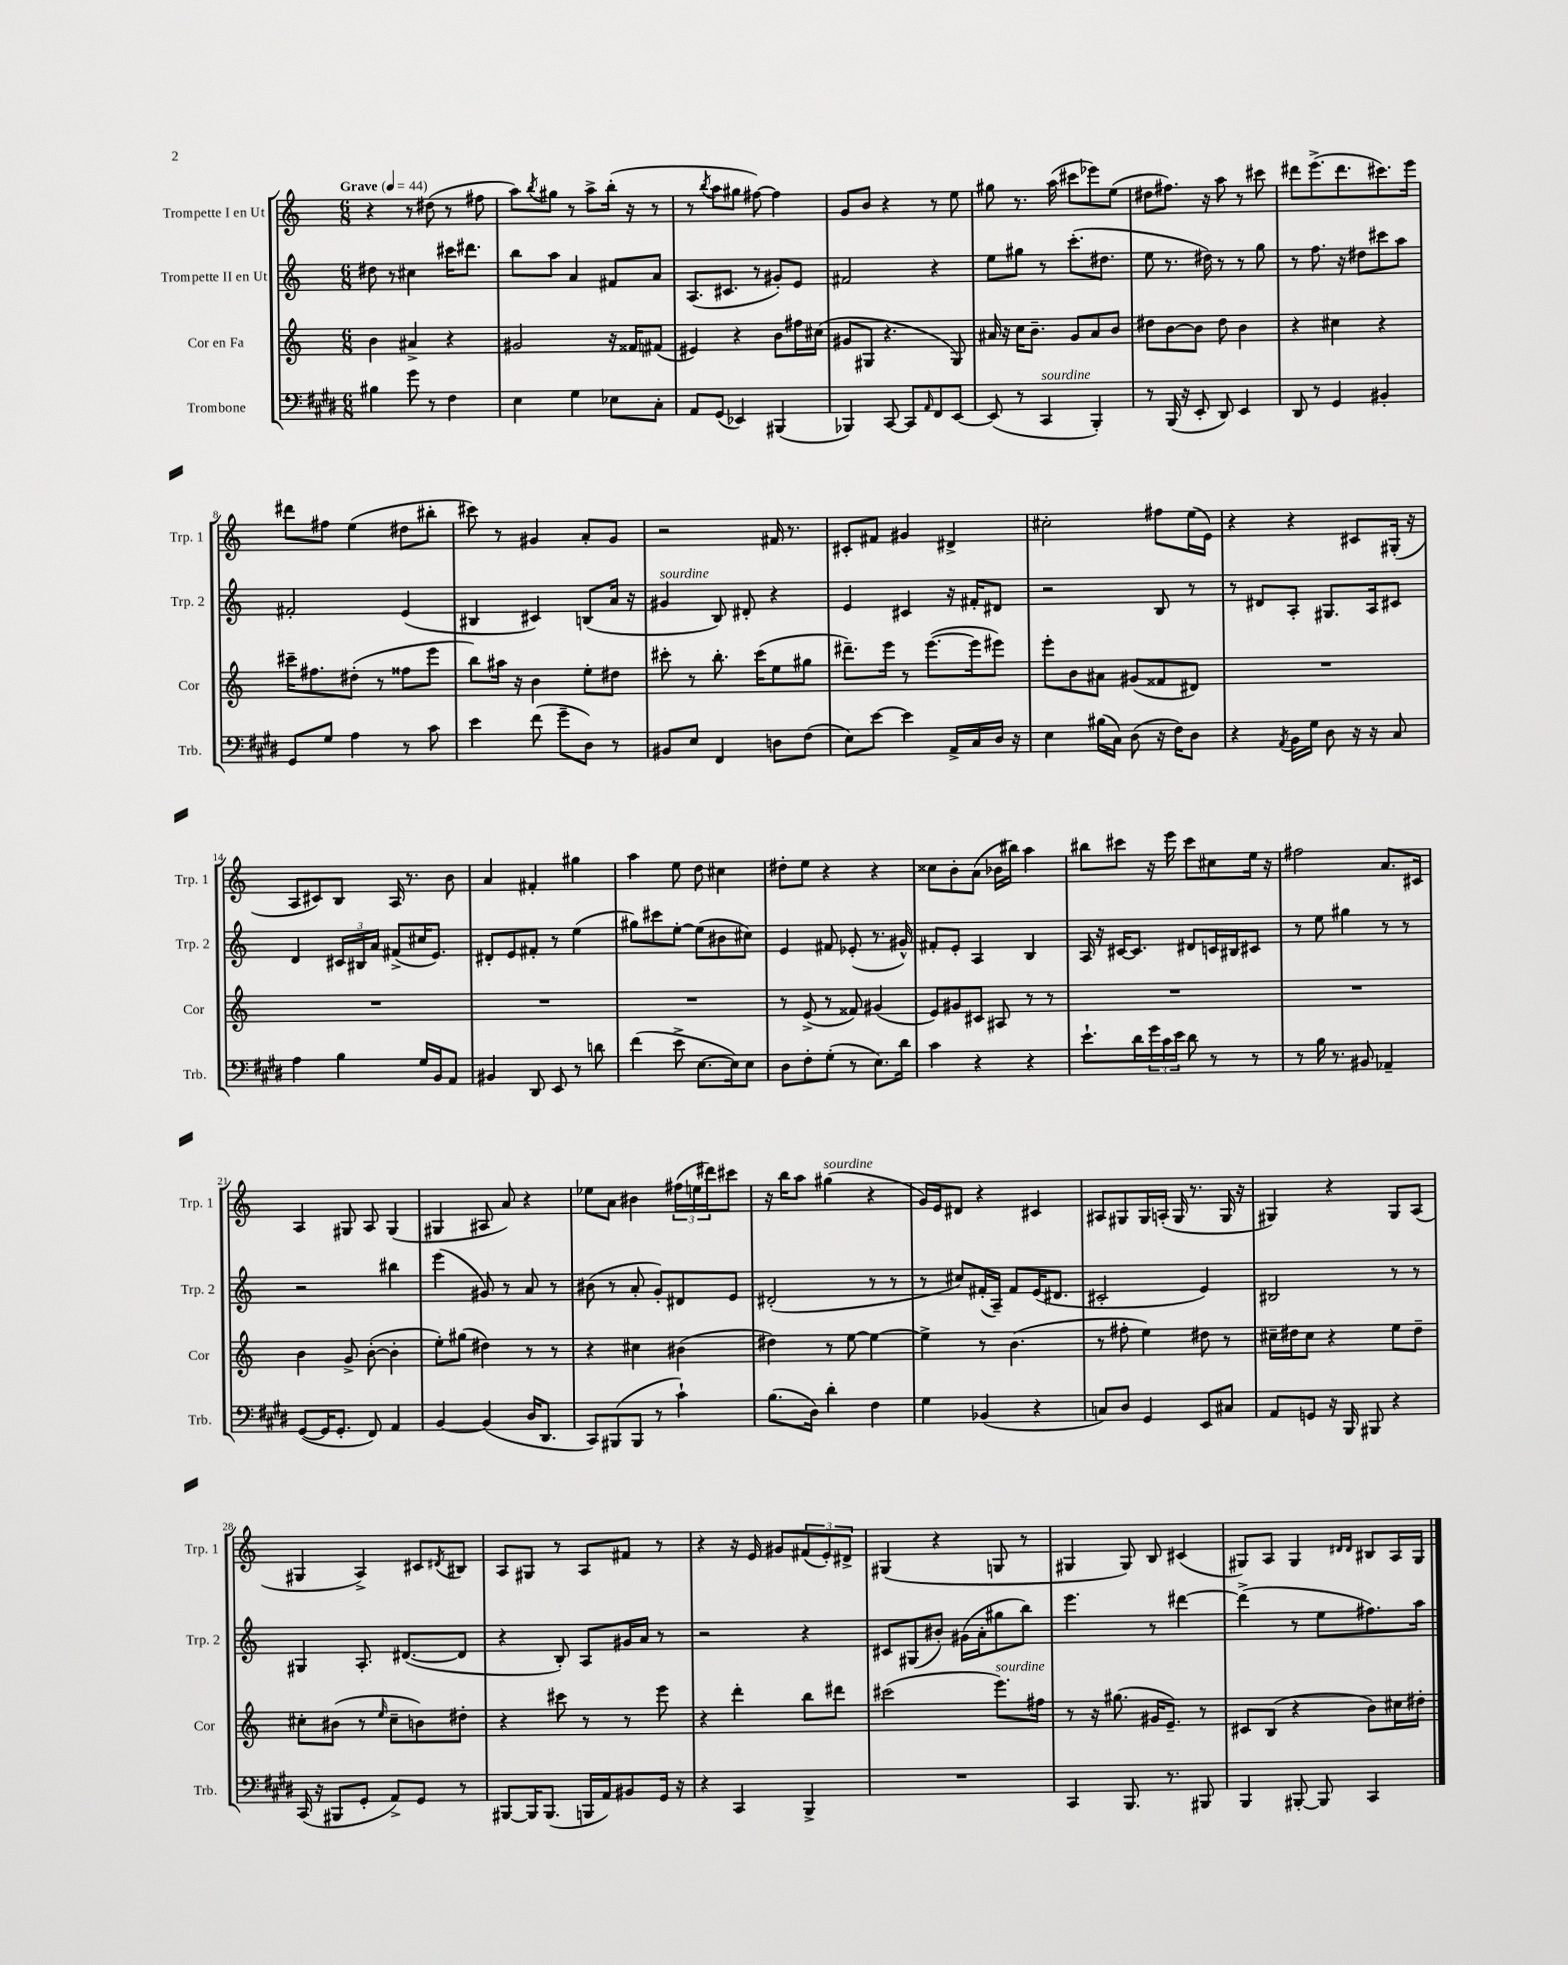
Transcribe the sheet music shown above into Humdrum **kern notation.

**kern	**kern	**kern	**kern
*staff4	*staff3	*staff2	*staff1
*clefF4	*clefG2	*clefG2	*clefG2
*k[f#c#g#d#]	*k[]	*k[]	*k[]
*M6/8	*M6/8	*M6/8	*M6/8
*MM44	*MM44	*MM44	*MM44
4B#	4b	8dd#	4r
.	.	8r	.
8g#	4a#^	4cc#	8r
8r	.	.	(8dd#
4F#	4r	16ccc#	8r
.	.	8.ddd#	.
.	.	.	8ff#
=	=	=	=
4E	2g#	8bb	8aa)
.	.	.	8qbb
.	.	8aa	8gg#
4G#	.	4a	8r
.	.	.	8aa^
8E-	16r	8f#	(16bb'
.	16f##	.	16r
8C#'	(8f#	8a	8r
=	=	=	=
8AA	4e#)	(8.A	8r
.	.	.	8qbb
(8GG#	.	.	8aa
.	.	8.c#	.
4EE-)	4r	.	8gg#
.	.	8r	[8ff#)
(4BBB#	8b	8g#')	4ff#]
.	16ff#	8e	.
.	(16cc#	.	.
=	=	=	=
4BBB-)	8g#	2f#	8g
.	8G#	.	8b
[8CC#	4.r	.	4r
8CC#]	.	.	.
16qqAA	.	.	.
8FF#	.	4r	8r
[8EE	8G#)	.	8ee
=	=	=	=
(8EE]	16a#	8ee	8gg#
.	16r	.	.
8r	16cc	8gg#	8.r
.	8.b~	.	.
4CC#	.	8r	.
.	.	.	(16aa
.	8g	(8.ccc'	8ccc#
4BBB')	8a#	.	8eee-)
.	.	8.dd#	.
.	8b	.	(8ee
=	=	=	=
8r	8dd#	8ee	8dd#
(16BBB	[8b	8.r	8.ff#)
16r	.	.	.
8EE'	8b]	.	.
.	.	16dd#)	16r
8DD#)	8dd#	8r	8aa
4EE	4b	8r	8r
.	.	8gg	8ccc#
=	=	=	=
8DD#	4r	8r	8ddd#
8r	.	8.ff	(8.eee^
4GG#	4cc#	.	.
.	.	16r	8.ddd#
.	.	8dd#	.
4BB#'	4r	8ccc#	8.ccc#)
.	.	8aa	.
.	.	.	16eee
=	=	=	=
8GG#	16ccc#~	2f#'	8ddd#
.	8.ff#	.	.
8G#	.	.	8ff#
4A	(8dd#'	.	(4ee
.	8r	.	.
8r	8ff##	(4e	8dd#
8c#	8eee	.	8bb#'
=	=	=	=
4e	8bb)	4B#	8ccc#)
.	16aa#	.	8r
.	16r	.	.
(8f#	4b	4c#)	4g#
8g#~	.	.	.
8D#)	8ee'	(8B	8a'
8r	8dd#	16a	8g#
.	.	16r	.
=	=	=	=
8BB#	8ccc#'	4g#	2r
8E	8r	.	.
4FF#	8.bb'	8B)	.
.	.	8d#'	.
.	(16ccc#	.	.
8D	8ee	4r	16f#
.	.	.	8.r
(8F#	8gg#	.	.
=	=	=	=
8E)	8.ddd#~)	4e	8c#'
[8e	.	.	8f#
.	16eee	.	.
4e]	8r	4c#	4g#
.	([8.eee	.	.
16AA^	.	16r	4d#^
16C#	16eee]	16f#'	.
16D#	8eee#)	8d#	.
16r	.	.	.
=	=	=	=
4E	8eee'	2r	2cc#'
.	8b	.	.
(16B#	8a#	.	.
16C#)	.	.	.
(8D#	(8g#	.	.
16r	8f##	8B	8ff#
16F#)	.	.	.
8D#	8d#)	8r	(16ee
.	.	.	16e)
=	=	=	=
4r	2.r	8r	4r
.	.	8d#	.
8qAA	.	.	.
16BB	.	8A'	4r
16G#	.	.	.
8D#	.	8.G#	.
16r	.	.	8c#
16r	.	16A	.
8C#	.	8c#	(16G#'
.	.	.	16r
=	=	=	=
4A	2.r	4d	8A
.	.	.	8c#)
4B	.	24c#	8B
.	.	24B#	.
.	.	24a	.
.	.	(8f#^	16A
.	.	.	8.r
16G#	.	16cc#	.
16BB	.	8.e)	.
8AA	.	.	8b
=	=	=	=
4BB#	2.r	8d#'	4a
.	.	8e	.
8DD#	.	8f#'	4f#'
8EE	.	8r	.
8r	.	(4ee	4gg#
8d	.	.	.
=	=	=	=
(4f#	2.r	8gg#)	4aa
.	.	8ccc#	.
8e^	.	[8ee'	8ee
[8.E	.	(8ee]	8dd
.	.	8b#	4cc#
16E])	.	.	.
8E	.	8cc#)	.
=	=	=	=
8D#	8r	4e	8dd#'
8F#'	(8e^	.	8ee
(8G#'	8r	8f#	4r
8r	8f##)	(8e-'	.
8.E)	(4g#	8.r	4r
16d#	.	16g#^^)	.
=	=	=	=
4c#	8e)	8f#'	8cc##
.	8g#	8e'	8b'
4r	8c#	4A	(8a
.	8A#	.	16b-
.	.	.	16bb#)
4r	8r	4B	4aa
.	8r	.	.
=	=	=	=
8.e`	2.r	16A	8bb#
.	.	16r	.
.	.	[16c#	8ccc#
16d#	.	8.c#]	.
24g#	.	.	16r
24c#	.	.	.
.	.	.	16eee
24e	.	.	.
8d#	.	8d#	8ccc#
8r	.	16c	8cc#
.	.	16B#	.
8r	.	8c#	16ee
.	.	.	16r
=	=	=	=
8r	2.r	8r	2ff#
16B	.	8ee	.
8.r	.	.	.
.	.	4gg#	.
8BB#	.	.	.
4AA-~	.	8r	8.a
.	.	8r	.
.	.	.	16c#
=	=	=	=
([8GG#	4b	2r	4A
16GG#]	.	.	.
8.GG#'	.	.	.
.	8g^	.	8G#
8FF#)	([8b'	.	8A
4AA	4b']	4bb#	(4G#
=	=	=	=
[4BB	8ee')	(4eee	4G#
.	(8gg#	.	.
(4BB]	4dd#)	8g#)	8A#
.	.	8r	8a)
16D#	8r	8a	4r
8.DD#	.	.	.
.	8r	8r	.
=	=	=	=
8CC#)	4r	(8b#	8ee-
(8BBB#	.	8r	8a
8BBB#	4cc#	8a'	4b#
8r	.	8g')	.
4c#`)	(4b#	8d#	(24ff#
.	.	.	24ee
.	.	.	24ddd#)
.	.	8e	8ccc#
=	=	=	=
(8.B	4dd#)	(2d#'	16r
.	.	.	16bb
.	.	.	8aa
16D#)	.	.	.
4d#'	8r	.	(4gg#
.	[8ee	.	.
4F#	4ee_	8r	4r
.	.	8r	.
=	=	=	=
4G#	4ee^]	8r	16g)
.	.	.	16e
.	.	8cc#)	8d#
(4BB-	8r	(16f#'	4r
.	.	16A~)	.
.	(4.b	8f#	.
4r	.	(16e	4c#
.	.	8.d#	.
=	=	=	=
8C)	8r	2c#'	8A#
8D#	8ff#'	.	8G#
4GG#	4ee)	.	16G#
.	.	.	(16A'
.	.	.	16G#
.	.	.	8.r
8EE	8dd#	4e)	.
8C#	8r	.	16G#
.	.	.	16r
=	=	=	=
8AA	16cc#~	2B#	4G#)
.	16dd#	.	.
8GG	8cc#	.	.
16r	4r	.	4r
16BBB	.	.	.
8BBB#	.	.	.
4r	8ee	8r	8G#
.	8dd#~	8r	(8A
=	=	=	=
(16CC#	8cc#'	4G#	4G#
16r	.	.	.
8BBB#	(8b#	.	.
8GG#'	8r	8.A'	4A^)
.	16qqee	.	.
8AA^)	8cc#~	.	.
.	.	([8.d#	.
8GG#	8b)	.	8c#
.	.	.	8qd#
8r	8dd#'	8d#]	8B#
=	=	=	=
[8BBB#	4r	4r	8A
16BBB#]	.	.	8G#
(8.BBB#	.	.	.
.	8ccc#	8B')	8r
16BBB	8r	8A	8A
16AA)	.	.	.
8BB#	8r	16g#	8f#
.	.	16a	.
16GG#	8eee	8r	8r
16r	.	.	.
=	=	=	=
4r	4r	2r	4r
4CC#	4ddd'	.	16r
.	.	.	16e
.	.	.	8g#
4BBB^	8bb	4r	(12f#
.	.	.	12e')
.	8ddd#	.	.
.	.	.	12d#^
=	=	=	=
2.r	(2ccc#	8c#	(4G#
.	.	(8G#	.
.	.	8b#')	4r
.	.	(16g#	.
.	.	16a'	.
.	8.eee)	8gg#	8G
.	.	8bb)	8r
.	16ff#	.	.
=	=	=	=
4CC#	8r	4.eee	4G#
.	16r	.	.
.	(8.gg#	.	.
8.BBB	.	.	8G#)
.	16g#	8r	8B
8.r	8.e~)	.	.
.	.	[4ddd#	(4c#
8BBB#	8r	.	.
=	=	=	=
4BBB	8c#	(4ddd#^]	8G#)
.	(8B	.	8A
[8BBB#'	4r	8r	4G#
8BBB#]	.	8ee	.
.	.	.	16qqd#
.	.	.	16qqd#
4CC#	8b)	8.ff#)	8B#
.	16cc#	.	16A
.	16dd#'	16aa	16G#
==	==	==	==
*-	*-	*-	*-
